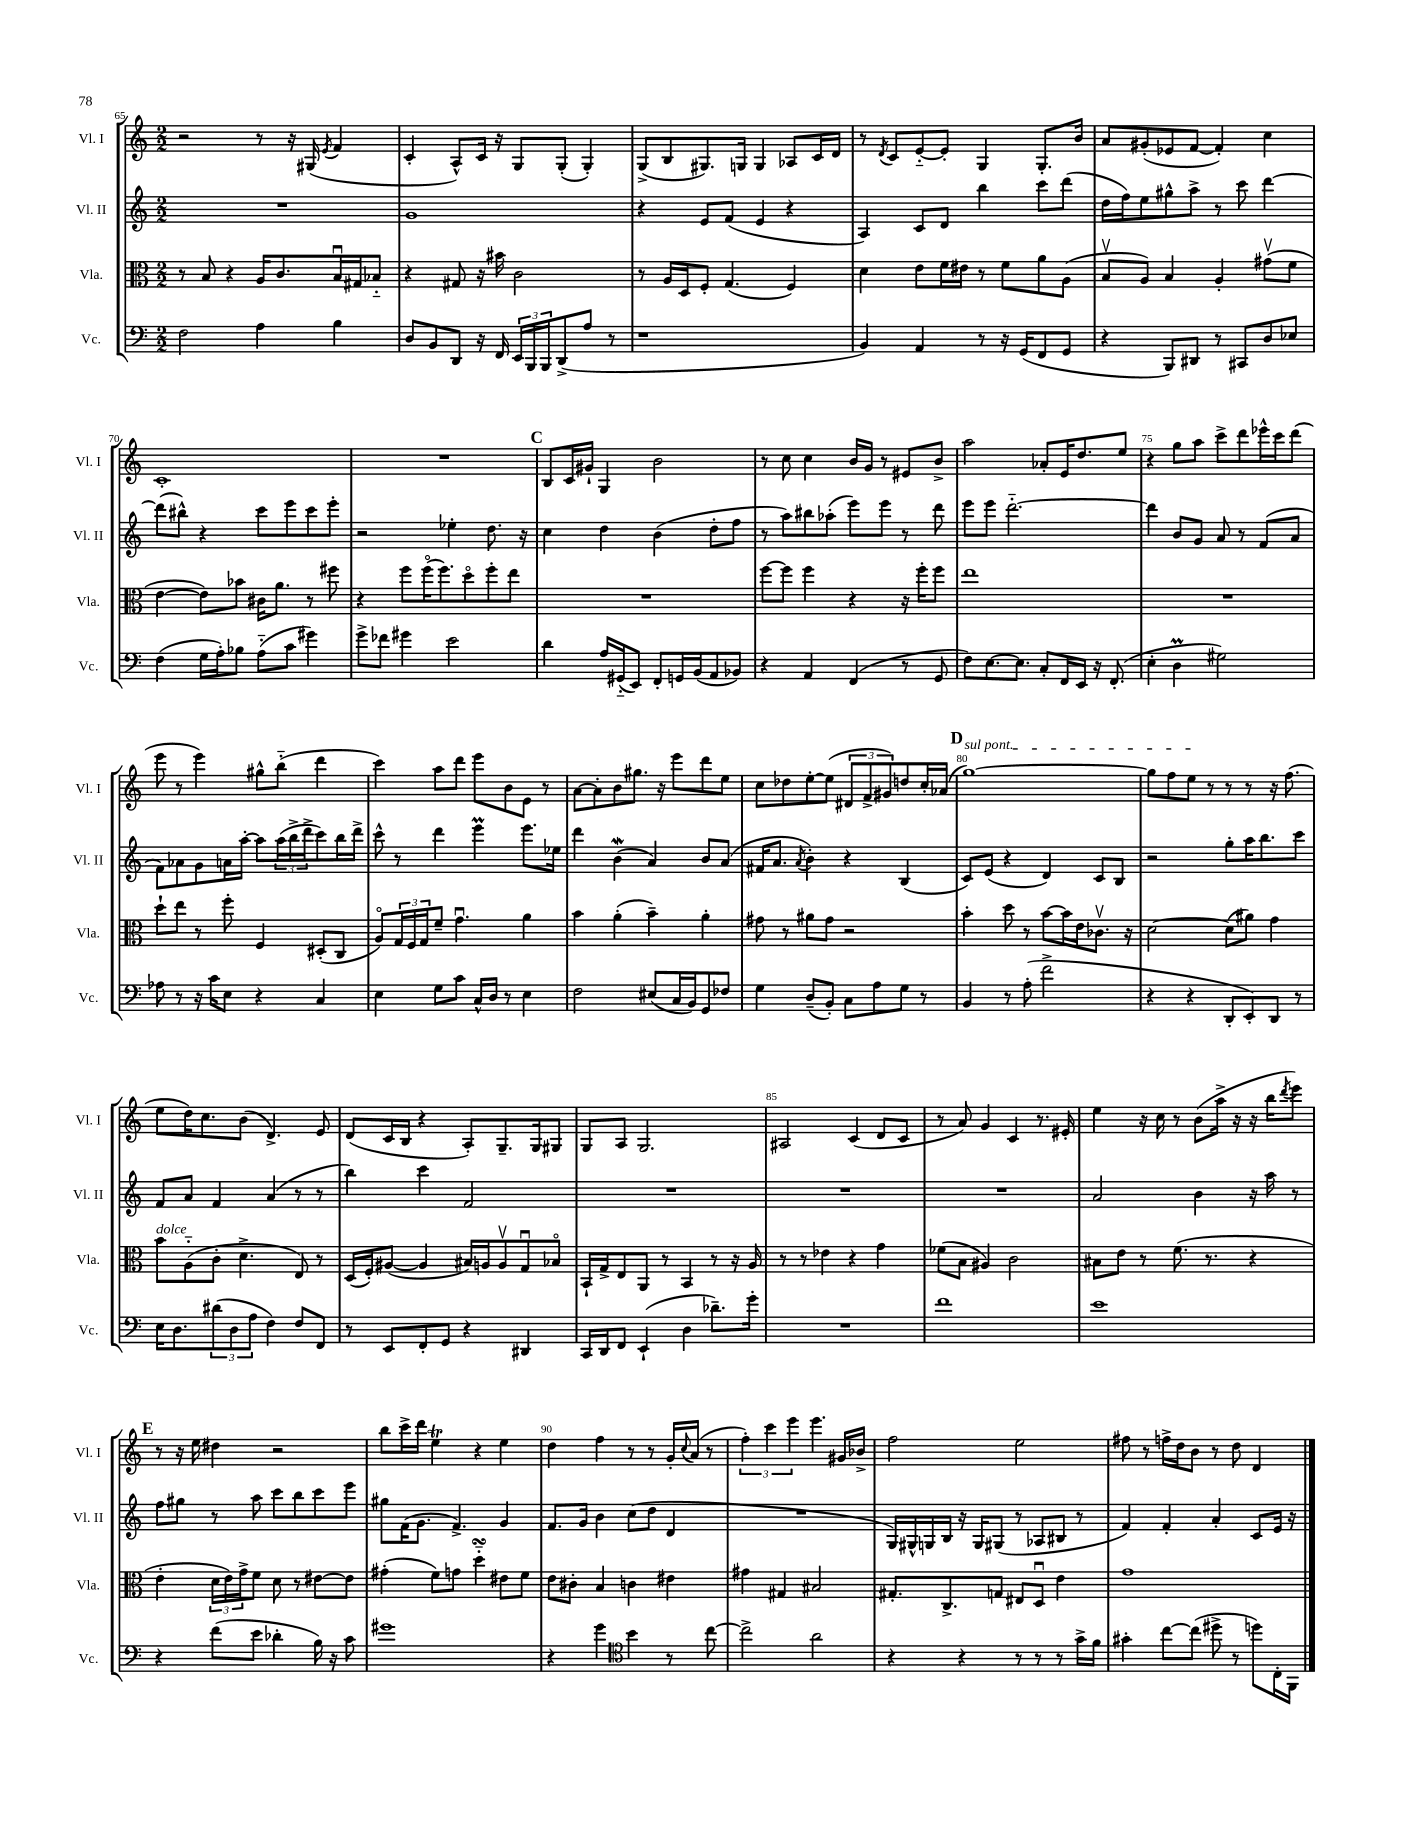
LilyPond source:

<<
\new StaffGroup <<
\new Staff = "s0" \with { instrumentName = "Vl. I" shortInstrumentName = "Vl. I" } {
    \clef treble \key c \major \numericTimeSignature \time 2/2
    r2 r8 r16 gis16( \acciaccatura { e'8 } f'4 |
    c'4-. a8-^) c'16 r16 g8 g8-.( g4-.) |
    g8->( b8 gis8.) g16 g4 aes8 c'16 d'16 |
    r8 \acciaccatura { d'8 } c'8 e'8~-_ e'8-. g4 g8.-. b'16 |
    a'8 gis'8-.( ees'8 f'8~ f'4-.) c''4 |
    c'1-. |
    R1 |
    \mark \markup { \bold "C" } b8 c'16 gis'16-! g4 b'2 |
    r8 c''8 c''4 b'16 g'16 r8 eis'8 b'8-> |
    a''2 aes'8-. e'16 d''8. e''8 |
    r4 g''8 a''8 c'''8-> d'''8 ees'''16-^ c'''16 d'''8( |
    e'''8 r8 e'''4) gis''8-^ b''8-_( d'''4 |
    c'''4) a''8 d'''8 e'''8 b'8 e'8 r8 |
    a'8~ a'8-. b'8 gis''8. r16 e'''8 d'''8 e''8 |
    c''8 des''8 e''8~-. e''8( \tuplet 3/2 { dis'8 f'8-> gis'8) } d''8 c''16-. aes'16( |
    \mark \markup { \bold "D" } \once \override TextSpanner.bound-details.left.text = \markup { \italic "sul pont." } g''1~\startTextSpan) |
    g''8 f''8 e''8\stopTextSpan r8 r8 r8 r16 f''8.( |
    e''8 d''16) c''8. b'8( d'4.->) e'8 |
    d'8( c'16 b16 r4 a8-.) g8.-- g16 gis8 |
    g8 a8 g2. |
    ais2 c'4( d'8 c'8 |
    r8 a'8) g'4 c'4 r8. eis'16-. |
    e''4 r16 c''16 r8 b'8( a''16-> r16 r16 b''16 \acciaccatura { d'''8 } e'''8) |
    \mark \markup { \bold "E" } r8 r16 e''16 dis''4 r2 |
    b''8 c'''16-> d'''16 e''4\trill r4 e''4 |
    d''4 f''4 r8 r8 g'16-. \appoggiatura { c''8 } a'16( r8 |
    \tuplet 3/2 { f''4-.) c'''4 e'''4 } e'''4. gis'16 bes'16-> |
    f''2 e''2 |
    fis''8 r8 f''16-> d''16 b'8 r8 d''8 d'4 \bar "|." |
}
\new Staff = "s1" \with { instrumentName = "Vl. II" shortInstrumentName = "Vl. II" } {
    \clef treble \key c \major \numericTimeSignature \time 2/2
    R1 |
    g'1 |
    r4 e'8 f'8( e'4 r4 |
    a4) c'8 d'8 b''4 c'''8 d'''8( |
    d''16 f''16) e''8 gis''8-^ a''8-> r8 c'''8 d'''4~ |
    d'''8( bis''8-^) r4 c'''8 e'''8 c'''8 e'''8-. |
    r2 ees''4-. d''8. r16 |
    \mark \markup { \bold "C" } c''4 d''4 b'4( d''8-. f''8 |
    r8 a''8) bis''8 aes''8-.( e'''8) e'''8 r8 d'''8 |
    e'''8 e'''8 d'''2.~-_ |
    d'''4 b'8 g'8 a'8 r8 f'8( a'8 |
    f'8) aes'8 g'8 a'16 a''16~-. a''8 \tuplet 3/2 { a''16( b''16-> d'''16-> } c'''8) b''16 d'''16-> |
    c'''8-^ r8 d'''4 e'''4\prall e'''8. ees''16 |
    d'''4 b'4\mordent( a'4) b'8 a'8( |
    fis'16 a'8. \acciaccatura { a'8 } b'4-.) r4 b4( |
    \mark \markup { \bold "D" } c'8) e'8( r4 d'4) c'8 b8 |
    r2 g''8-. a''16 b''8. c'''8 |
    f'8 a'8 f'4 a'4( r8 r8 |
    b''4) c'''4 f'2 |
    R1 |
    R1 |
    R1 |
    a'2 b'4 r16 a''16 r8 |
    \mark \markup { \bold "E" } f''8 gis''8 r8 a''8 c'''8 b''8 c'''8 e'''8 |
    gis''8 f'16( g'8. f'4.->) g'4 |
    f'8. g'16 b'4 c''8( d''8 d'4 |
    R1 |
    g16) gis16-^ g16 b16 r16 g16 gis8( r8 aes8 bis8 r8 |
    f'4) f'4-. a'4-. c'8 e'16 r16 \bar "|." |
}
\new Staff = "s2" \with { instrumentName = "Vla." shortInstrumentName = "Vla." } {
    \clef alto \key c \major \numericTimeSignature \time 2/2
    r8 b8 r4 a16 c'8. b16\downbow gis16 bes8-_ |
    r4 gis8 r16 bis'16 c'2 |
    r8 a16 d16 f8-. g4.( f4) |
    d'4 e'8 f'16 eis'16 r8 f'8 a'8 a8( |
    b8\upbow a8) b4 a4-. gis'8\upbow( f'8 |
    e'4~ e'8) bes'8 cis'16 a'8. r8 fis''8 |
    r4 f''8 f''16\flageolet( f''8.) d''8\flageolet f''8-. e''8 |
    \mark \markup { \bold "C" } R1 |
    f''8~ f''8 f''4 r4 r16 f''16-. f''8 |
    e''1 |
    R1 |
    d''8-! e''8 r8 f''8-. f4 dis8-.( c8 |
    a8\flageolet) \tuplet 3/2 { g16 f16 g16 } f'8-- g'4.\downbow a'4 |
    b'4 a'4-.( b'4--) a'4-. |
    gis'8 r8 ais'8 gis'8 r2 |
    \mark \markup { \bold "D" } b'4-. d''8 r8 b'8~ b'16 e'16 ces'8.\upbow r16 |
    d'2~ d'8( ais'8) g'4 |
    b'8^\markup { \italic "dolce" } a8-_( c'8-. d'4.-> e8) r8 |
    d16( f16-.) ais8~( ais4 bis16) a16 a8\upbow g8\downbow bes8\flageolet |
    b,16-! g16-> e8 a,8 r8 b,4 r8 r16 a16 |
    r8 r8 ees'4 r4 g'4 |
    fes'8( b8 ais4) c'2 |
    bis8 e'8 r8 f'8.( r8. r4 |
    \mark \markup { \bold "E" } e'4-. \tuplet 3/2 { d'16 e'16) g'16-> } f'8 d'8 r8 eis'8~ eis'8 |
    gis'4-.( f'8) g'8 d''4-_\turn eis'8 f'8 |
    e'8 cis'8-. b4 c'4 eis'4 |
    gis'4 gis4 bis2 |
    gis8.-. c8.-> g8 eis8 d8\downbow e'4 |
    g'1 \bar "|." |
}
\new Staff = "s3" \with { instrumentName = "Vc." shortInstrumentName = "Vc." } {
    \clef bass \key c \major \numericTimeSignature \time 2/2
    f2 a4 b4 |
    d8 b,8 d,8 r16 f,16 \tuplet 3/2 { e,16 b,,16 b,,16 } d,8->( a8 r8 |
    r1 |
    b,4) a,4 r8 r16 g,16( f,8 g,8 |
    r4 b,,8) dis,8 r8 cis,8 d8 ees8 |
    f4( g16 a16-.) bes8 a8-_( c'8 gis'4) |
    g'8-> fes'8 gis'4 e'2 |
    \mark \markup { \bold "C" } d'4 a16 gis,16-_( e,8) f,8-. g,16 b,16( a,8 bes,8) |
    r4 a,4 f,4( r8 g,8 |
    f8) e8.~ e8. c8-. f,16 e,16 r16 f,8.-.( |
    e4-. d4\prall gis2) |
    aes8 r8 r16 c'16 e8 r4 c4 |
    e4 g8 c'8 c16-^ d16 r8 e4 |
    f2 eis8( c16 b,16) g,8 fes8 |
    g4 d8--( b,8-.) c8 a8 g8 r8 |
    \mark \markup { \bold "D" } b,4 r8 a8-.( f'2-> |
    r4 r4 d,8-. e,8-.) d,8 r8 |
    e16 d8. \tuplet 3/2 { dis'8( d8 a8 } f4) f8 f,8 |
    r8 e,8 f,8-. g,8 r4 dis,4 |
    c,16 d,16 f,8 e,4-!( d4 des'8.--) g'16-. |
    R1 |
    f'1 |
    e'1 |
    \mark \markup { \bold "E" } r4 f'8( e'8 des'4-. b16) r16 c'8 |
    gis'1 |
    r4 g'4 \clef tenor b'4 r8 c''8~ |
    c''2-> a'2 |
    r4 r4 r8 r8 r8 g'16-> f'16 |
    gis'4-. c''8~ c''8( dis''8-> r8 d''8) c16-. f,16 \bar "|." |
}
>>
>>
\layout { \context { \Score currentBarNumber = #65 \override BarNumber.break-visibility = ##(#f #t #t) barNumberVisibility = #(every-nth-bar-number-visible 5) } }
